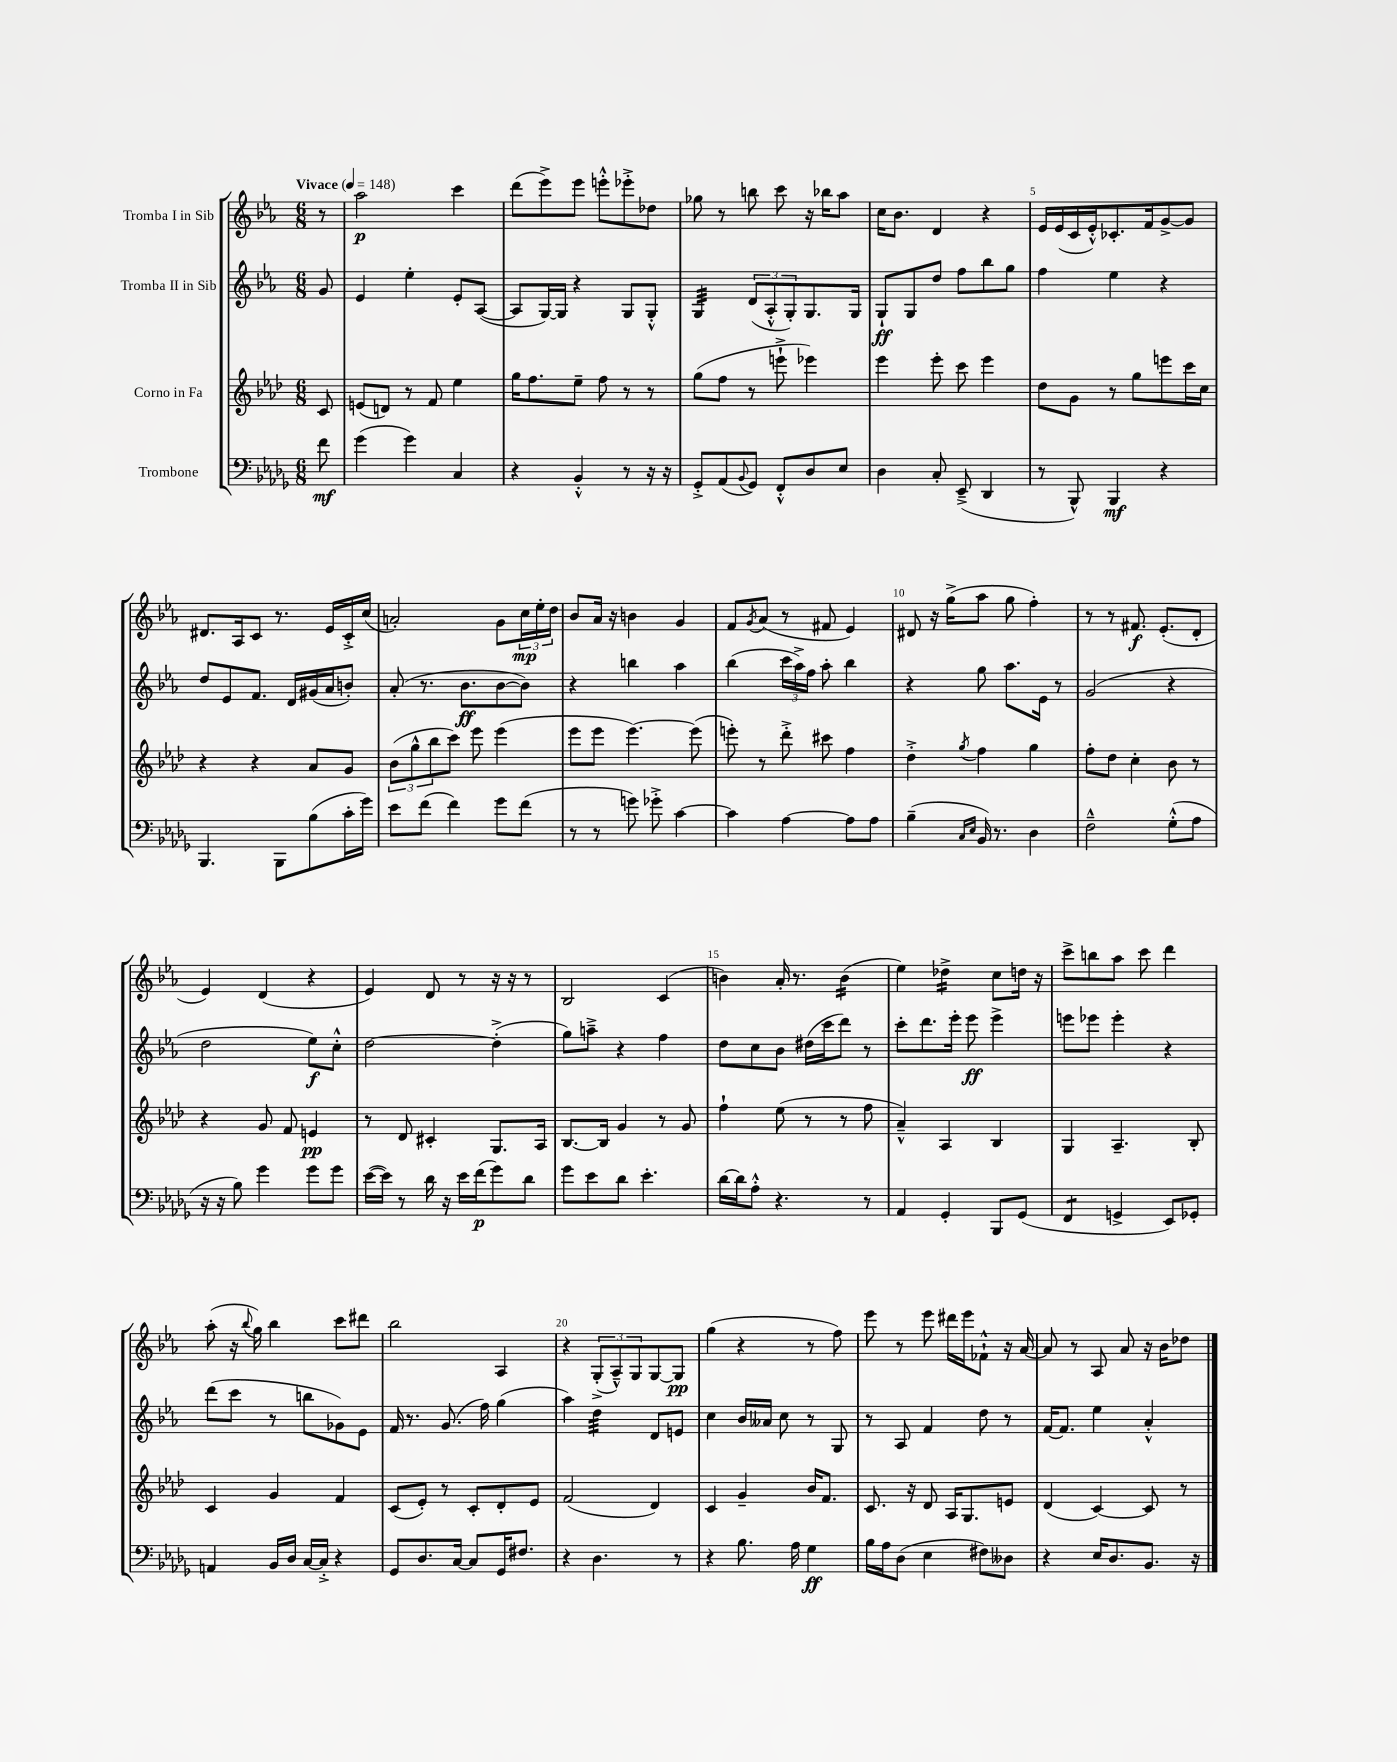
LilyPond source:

<<
\new StaffGroup <<
\new Staff = "s0" \with { instrumentName = "Tromba I in Sib" } {
    \clef treble \key ees \major \numericTimeSignature \time 6/8 \partial 8 \tempo "Vivace" 4 = 148
    r8 |
    aes''2\p c'''4 |
    d'''8( ees'''8->) ees'''8 e'''8-.-^ ees'''8-.-> des''8 |
    ges''8 r8 b''8 c'''8 r16 bes''16 aes''8 |
    c''16 bes'8. d'4 r4 |
    ees'16 ees'16( c'16 ees'16-.-^) ces'8.-. f'16 g'8~-> g'8 |
    dis'8. aes16 c'8 r8. ees'16 c'16-.-> c''16( |
    a'2-.) g'8 \tuplet 3/2 { c''16\mp ees''16-. d''16 } |
    bes'8 aes'16 r16 b'4 g'4 |
    f'8 \acciaccatura { g'8 } aes'8( r8 fis'8 ees'4) |
    dis'8 r16 g''16->( aes''8 g''8 f''4-.) |
    r8 r8 fis'8.\f ees'8.-.( d'8-. |
    ees'4) d'4( r4 |
    ees'4) d'8 r8 r16 r16 r8 |
    bes2 c'4( |
    b'4) aes'16-. r8. b'4:16( |
    ees''4) des''4:16-> c''8 d''16 r16 |
    c'''8-> b''8 aes''8 c'''8 d'''4 |
    aes''8-.( r16 \appoggiatura { bes''8 } g''16) bes''4 c'''8 dis'''8 |
    bes''2 aes4 |
    r4 \tuplet 3/2 { g8-.->( aes8---^) g8 } g8~ g8\pp |
    g''4( r4 r8 f''8) |
    ees'''8 r8 ees'''8 dis'''16 ees'''16 fes'8-!-^ r16 aes'16~ |
    aes'8 r8 aes8 aes'8 r16 bes'16 des''8 \bar "|." |
}
\new Staff = "s1" \with { instrumentName = "Tromba II in Sib" } {
    \clef treble \key ees \major \numericTimeSignature \time 6/8 \partial 8
    g'8 |
    ees'4 ees''4-. ees'8-. aes8~( |
    aes8 g16~) g16 r4 g8 g8-.-^ |
    g4:32 \tuplet 3/2 { d'8( aes8-.-^ g8-.) } g8. g16 |
    g8-!\ff g8 d''8 f''8 bes''8 g''8 |
    f''4 ees''4 r4 |
    d''8 ees'8 f'8. d'16 gis'16( aes'16 b'8-.) |
    aes'8-.( r8. bes'8.\ff bes'8~ bes'8) |
    r4 b''4 aes''4 |
    bes''4( \tuplet 3/2 { c'''16 aes''16->) f''16 } aes''8-. bes''4 |
    r4 g''8 aes''8. ees'16 r8 |
    g'2( r4 |
    d''2 ees''8\f) c''8-.-^ |
    d''2~ d''4-.->( |
    g''8) a''8---> r4 f''4 |
    d''8 c''8 bes'8 dis''16( c'''16 d'''8) r8 |
    c'''8-. d'''8. ees'''16-. ees'''8\ff ees'''4-> |
    e'''8 ees'''8 ees'''4-. r4 |
    d'''8( c'''8 r8 b''8 ges'8) ees'8 |
    f'16 r8. g'8.( f''16) g''4( |
    aes''4) d''4:32 d'8 e'8 |
    c''4 bes'16 aeses'16 c''8 r8 g8 |
    r8 aes8 f'4 d''8 r8 |
    f'16~ f'8. ees''4 aes'4-.-^ \bar "|." |
}
\new Staff = "s2" \with { instrumentName = "Corno in Fa" } {
    \clef treble \key aes \major \numericTimeSignature \time 6/8 \partial 8
    c'8 |
    e'8( d'8) r8 f'8 ees''4 |
    g''16 f''8. ees''8-- f''8 r8 r8 |
    g''8( f''8 r8 e'''8-!-> ees'''4) |
    ees'''4 ees'''8-. c'''8 ees'''4 |
    des''8 g'8 r8 g''8 e'''8 c'''16 c''16 |
    r4 r4 aes'8 g'8 |
    \tuplet 3/2 { bes'8( g''8-^ bes''8 } c'''8) ees'''8 ees'''4( |
    ees'''8 ees'''8 ees'''4.~) ees'''8( |
    e'''8-.) r8 des'''8-.-> cis'''8 f''4 |
    des''4-.-> \acciaccatura { g''8 } f''4 g''4 |
    f''8-. des''8 c''4-. bes'8 r8 |
    r4 g'8 f'8 e'4\pp |
    r8 des'8 cis'4-. g8. aes16 |
    bes8.~ bes16 g'4 r8 g'8 |
    f''4-! ees''8( r8 r8 f''8 |
    aes'4---^) aes4 bes4 |
    g4 aes4.-- bes8-. |
    c'4 g'4 f'4 |
    c'8( ees'8-.) r8 c'8-. des'8-. ees'8 |
    f'2( des'4) |
    c'4 g'4-- bes'16 f'8. |
    c'8. r16 des'8 aes16 g8. e'8 |
    des'4( c'4~) c'8 r8 \bar "|." |
}
\new Staff = "s3" \with { instrumentName = "Trombone" } {
    \clef bass \key des \major \numericTimeSignature \time 6/8 \partial 8
    f'8\mf |
    ges'4( ges'4) c4 |
    r4 bes,4-.-^ r8 r16 r16 |
    ges,8-.-> aes,8( \appoggiatura { bes,8 } ges,8) f,8-.-^ des8 ees8 |
    des4 c8-. ees,8--->( des,4 |
    r8 bes,,8-^) bes,,4\mf r4 |
    bes,,4. bes,,8 bes8( c'16-. ges'16) |
    ees'8 f'8( f'4) ges'8 f'8( |
    r8 r8 g'8) ges'8-.-> c'4~ |
    c'4 aes4~ aes8 aes8 |
    bes4--( \grace { c16 ees16 } bes,16) r8. des4 |
    f2---^ ges8-.-^( aes8 |
    r16 r16 bes8) ges'4 ges'8 ges'8 |
    ees'16~( ees'16) r8 des'16 r16 ees'16 f'16\p( ges'8) des'8 |
    ges'8 ees'8 des'8 ees'4.-. |
    des'16~ des'16 aes8-.-^ r4. r8 |
    aes,4 ges,4-. bes,,8 ges,8( |
    f,4:8 g,4-> ees,8) ges,8-. |
    a,4 bes,16 des16 c16~ c16-.-> r4 |
    ges,8 des8. c16~ c8 ges,16 fis8. |
    r4 des4. r8 |
    r4 bes8. aes16 ges4\ff |
    bes16 aes16 des8( ees4 fis8) deses8 |
    r4 ees16 des8. bes,8. r16 \bar "|." |
}
>>
>>
\layout { \context { \Score \override BarNumber.break-visibility = ##(#f #t #t) barNumberVisibility = #(every-nth-bar-number-visible 5) } }
